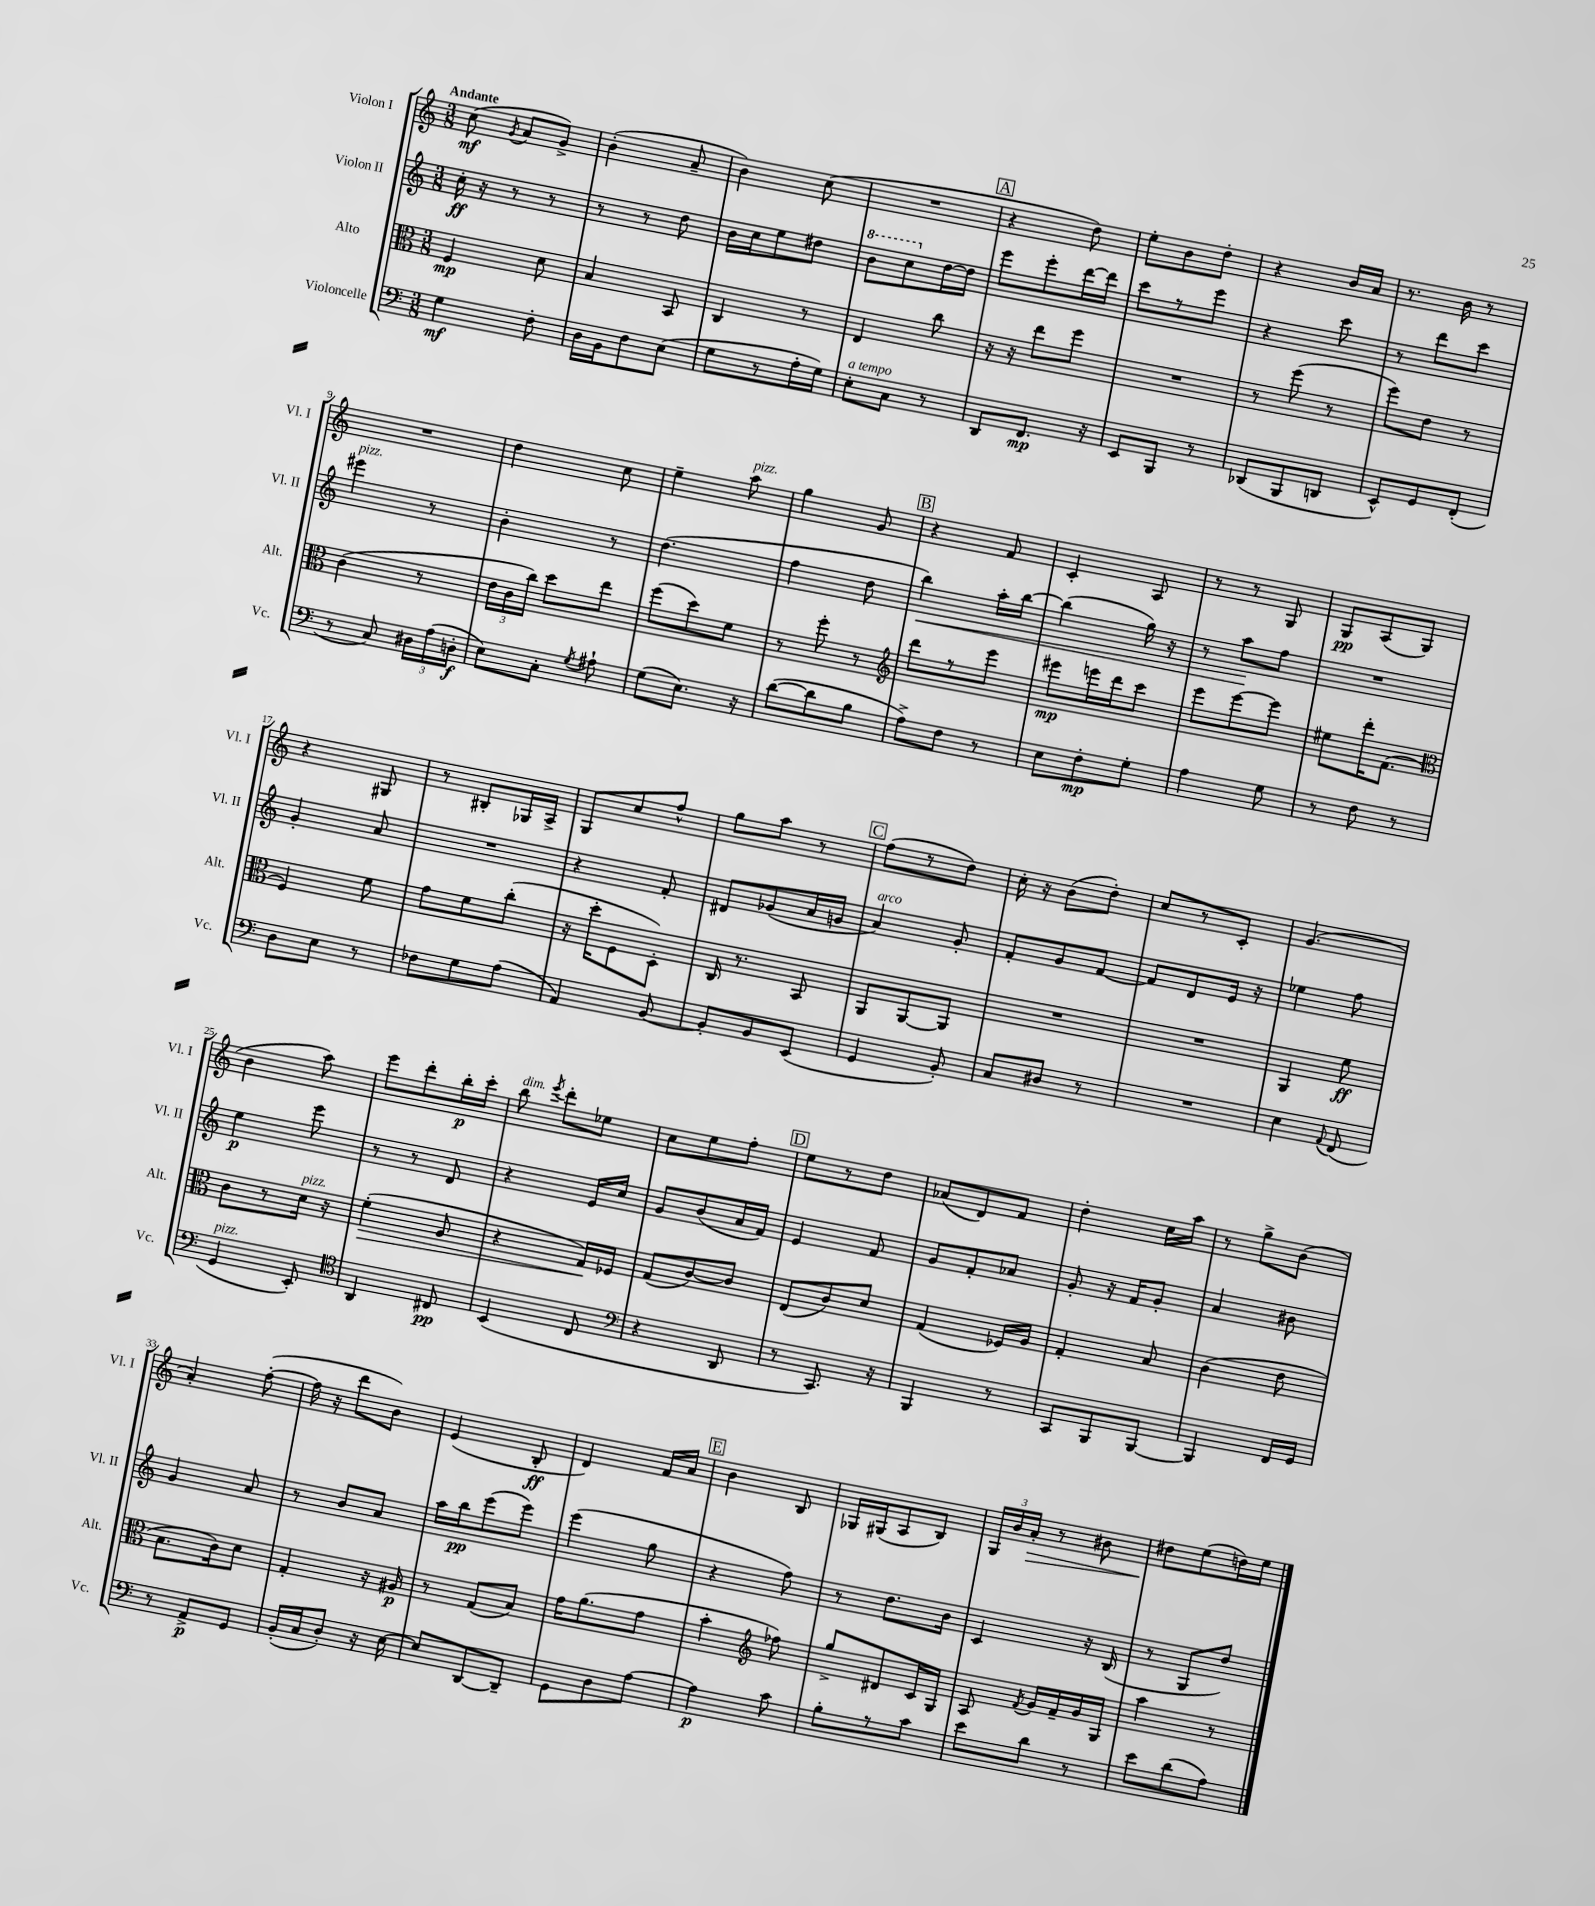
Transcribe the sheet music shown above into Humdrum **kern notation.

**kern	**kern	**kern	**kern
*staff4	*staff3	*staff2	*staff1
*clefF4	*clefC3	*clefG2	*clefG2
*k[]	*k[]	*k[]	*k[]
*M3/8	*M3/8	*M3/8	*M3/8
4G\	4F/	16cc'\	(8cc\
.	.	16r	.
.	.	.	8qg/
.	.	8r	8a/L
8F'\	8d\	8r	8g^/J)
=	=	=	=
16D\LL	4B/	8r	(4b'\
16BB\J	.	.	.
8F\	.	8r	.
(8E\J	8BB/	8dd\	8a~/
=	=	=	=
8G\L	4C/	16b\LL	4b\)
.	.	16cc\J	.
8r	.	8ee\	.
16A'\L	8r	8dd#\J	(8cc\
16G\JJ)	.	.	.
=	=	=	=
8E'\L	4E/	8bb\L	4.r
8C\J	.	8ccc\	.
8r	8cc\	[16dd\L	.
.	.	16dd\]JJ	.
=	=	=	=
8DD/L	16r	8eee\L	4r
.	16r	.	.
8.FF/J	8ee\L	8eee'\	.
.	8ff\J	[16ddd\L	8dd\)
16r	.	16ddd\]JJ	.
=	=	=	=
8EE/L	4.r	8ccc\L	8ee'\L
8BBB/J	.	8r	8b\
8r	.	8eee\J	8dd'\J
=	=	=	=
(8DD-/L	8r	4r	4r
8BBB/	(8ff\	.	.
8DD/J	8r	8ccc\	16b/LL
.	.	.	16a/JJ
=	=	=	=
8EE^^/L)	8ff\L)	8r	8.r
8GG/	8e\J	8ddd\L	.
.	.	.	16b\
(8FF'/J	8r	8ccc\J	8r
=	=	=	=
8r	(4c\	4eee#\	4.r
8C/)	.	.	.
24D#\LL	8r	8r	.
(24A\	.	.	.
24D'\JJ	.	.	.
=	=	=	=
8E\L)	24e\LL	4b'\	4dd\
.	24c\	.	.
.	24cc\JJ)	.	.
8C'\J	8dd\L	.	.
8qG/	.	.	.
8A#`\	8ee\J	8r	8cc\
=	=	=	=
(8G\L	(8ff\L	(4.dd\	4ee~\
8.E\J)	8dd\)	.	.
.	8f\J	.	8aa\
16r	.	.	.
=	=	=	=
([8d\L	8r	4ff\	4gg\
8d\]	8ff'\	.	.
8B\J	8r	8dd\	8g/
=	=	=	=
*	*clefG2	*	*
8A^\L)	8ddd\L	4bb\)	4r
8F\J	8r	.	.
8r	8eee\J	16aa'\LL	8f/
.	.	[16bb\JJ	.
=	=	=	=
8E\L	8eee#\L	(4bb\]	4c'/
8F'\	16eee\L	.	.
.	16ddd\J	.	.
8G'\J	8ccc\J	16gg\)	8A/
.	.	16r	.
=	=	=	=
4A\	8eee\L	8r	8r
.	[8eee\	8aa\L	8r
8G\	8eee\]J	8ff\J	8G/
=	=	=	=
8r	8ee#\L	4.r	8G/L
8F\	16ddd'\K	.	(8A/
.	(8.f\J	.	.
8r	.	.	8G/J)
=	=	=	=
*	*clefC3	*	*
8D\L	4F/)	4g'/	4r
8E\J	.	.	.
8r	8f\	8a/	8G#/
=	=	=	=
8F-\L	8g\L	4.r	8r
8G\	8f\	.	8B#'/L
(8A\J	(8cc'\J	.	16G-/L
.	.	.	16A^/JJ
=	=	=	=
4AA/)	16r	4r	8G/L
.	16dd'\LK	.	.
.	8F\	.	8cc/
[8BB/	8D'\J)	8f'/	8ff^^/J
=	=	=	=
8BB'/]L	16C/	8d#/L	8gg\L
.	8.r	.	.
8BB/	.	(8g-/	8aa\J
(8EE/J	8BB/	16a/L	8r
.	.	16g/JJ	.
=	=	=	=
4GG/	8AA/L	4a/)	(8ff\L
.	[8AA/	.	8r
8BB'/)	8AA/]J	8g'/	8dd\J)
=	=	=	=
8C/L	4.r	8f'/L	16cc'\
.	.	.	16r
8D#/J	.	8g/	(8b\L
8r	.	[8f/J	8dd'\J)
=	=	=	=
4.r	4.r	8f/]L	8cc/L
.	.	8d/	8r
.	.	16e/Jk	8c'/J
.	.	16r	.
=	=	=	=
4E\	4AA/	4ee-\	(4.g/
8qqAA/	.	.	.
(8FF/	8f\	8ff\	.
=	=	=	=
4GG/	8c\L	4ee\	4b\
.	8r	.	.
8EE'/)	16d\Jk	8eee\	8aa\)
.	16r	.	.
=	=	=	=
*clefC4	*	*	*
4AA/	(4f'\	8r	8eee\L
.	.	8r	8ddd'\
8C#/	8A/	8d/	16bb'\L
.	.	.	16ccc'\JJ
=	=	=	=
(4BB/	4r	4r	8bb\
.	.	.	8qeee/
.	.	.	8ddd'\L
8C/	16G/LL)	16e/LL	8ee-\J
.	16F-/JJ	16cc/JJ	.
=	=	=	=
*clefF4	*	*	*
4r	(8G/L	8g/L	8cc\L
.	[8c/)	(8b/	8ee\
8DD/	8c/]J	16a/L	8ff'\J
.	.	16f/JJ)	.
=	=	=	=
8r	(8E/L	4e/	8ee\L
8.CC/)	8c/)	.	8r
.	8d/J	8f/	8dd\J
16r	.	.	.
=	=	=	=
4BBB/	(4G/	8g/L	(8a-/L
.	.	8f'/	8d/)
8r	16F-/LL)	8a-/J	8f/J
.	16A/JJ	.	.
=	=	=	=
8CC/L	4G'/	8g'/	4dd'\
8BBB/	.	16r	.
.	.	16f/LK	.
[8BBB/J	8B/	8g'/J	16cc\LL
.	.	.	16aa\JJ
=	=	=	=
4BBB/]	(4c\	4a/	8r
.	.	.	8gg^\L
16FF/LL	8e\	8b#\	(8b\J
16GG/JJ	.	.	.
=	=	=	=
8r	8.B\L	4g/	4a'/)
8AA^/L	.	.	.
.	16c\k)	.	.
8GG/J	8d\J	8a/	([8ff'\
=	=	=	=
(16BB'/LL	4G'/	8r	16ff\]
16C/J	.	.	16r
8D'/J)	.	8b/L	8ddd\L
16r	16r	8a/J	8b\J)
[16E\	16A#/	.	.
=	=	=	=
8E/]L	8r	16aa\LL	(4e/
.	.	16bb\J	.
[8DD/	(8G/L	(8eee\	.
8DD~/]J	8B/J)	8eee\J)	8B'/
=	=	=	=
8GG\L	16g\LK	(4eee\	4d/)
.	(8.a\	.	.
8D\	.	.	.
[8A\J	8g\J	8gg\	16f/LL
.	.	.	16a/JJ
=	=	=	=
4A\]	4b'\	4r	4b\
*	*clefG2	*	*
8c\	8ff-\)	8ff\)	8B/
=	=	=	=
8B'\L	8gg^/L	8r	16G-/LL
.	.	.	(16G#/J
8r	8d#/	8.dd\L	8A/
8c\J	16c/L	.	8B/J)
.	16G/JJ	16b\Jk	.
=	=	=	=
8e\L	8A/	4c/	24G/LL
.	.	.	24b/
.	.	.	24a'/JJ
.	8qf/	.	.
8d\J	16g/LL	.	8r
.	16f~/	.	.
8r	16g/	16r	8b#\
.	16G/JJ	(16B/	.
=	=	=	=
8e\L	4aa\	8r	8dd#\L
(8d\	.	8G/L	(8ee\
8A\J)	8r	8dd/J)	16dd\L)
.	.	.	16ee\JJ
==	==	==	==
*-	*-	*-	*-
